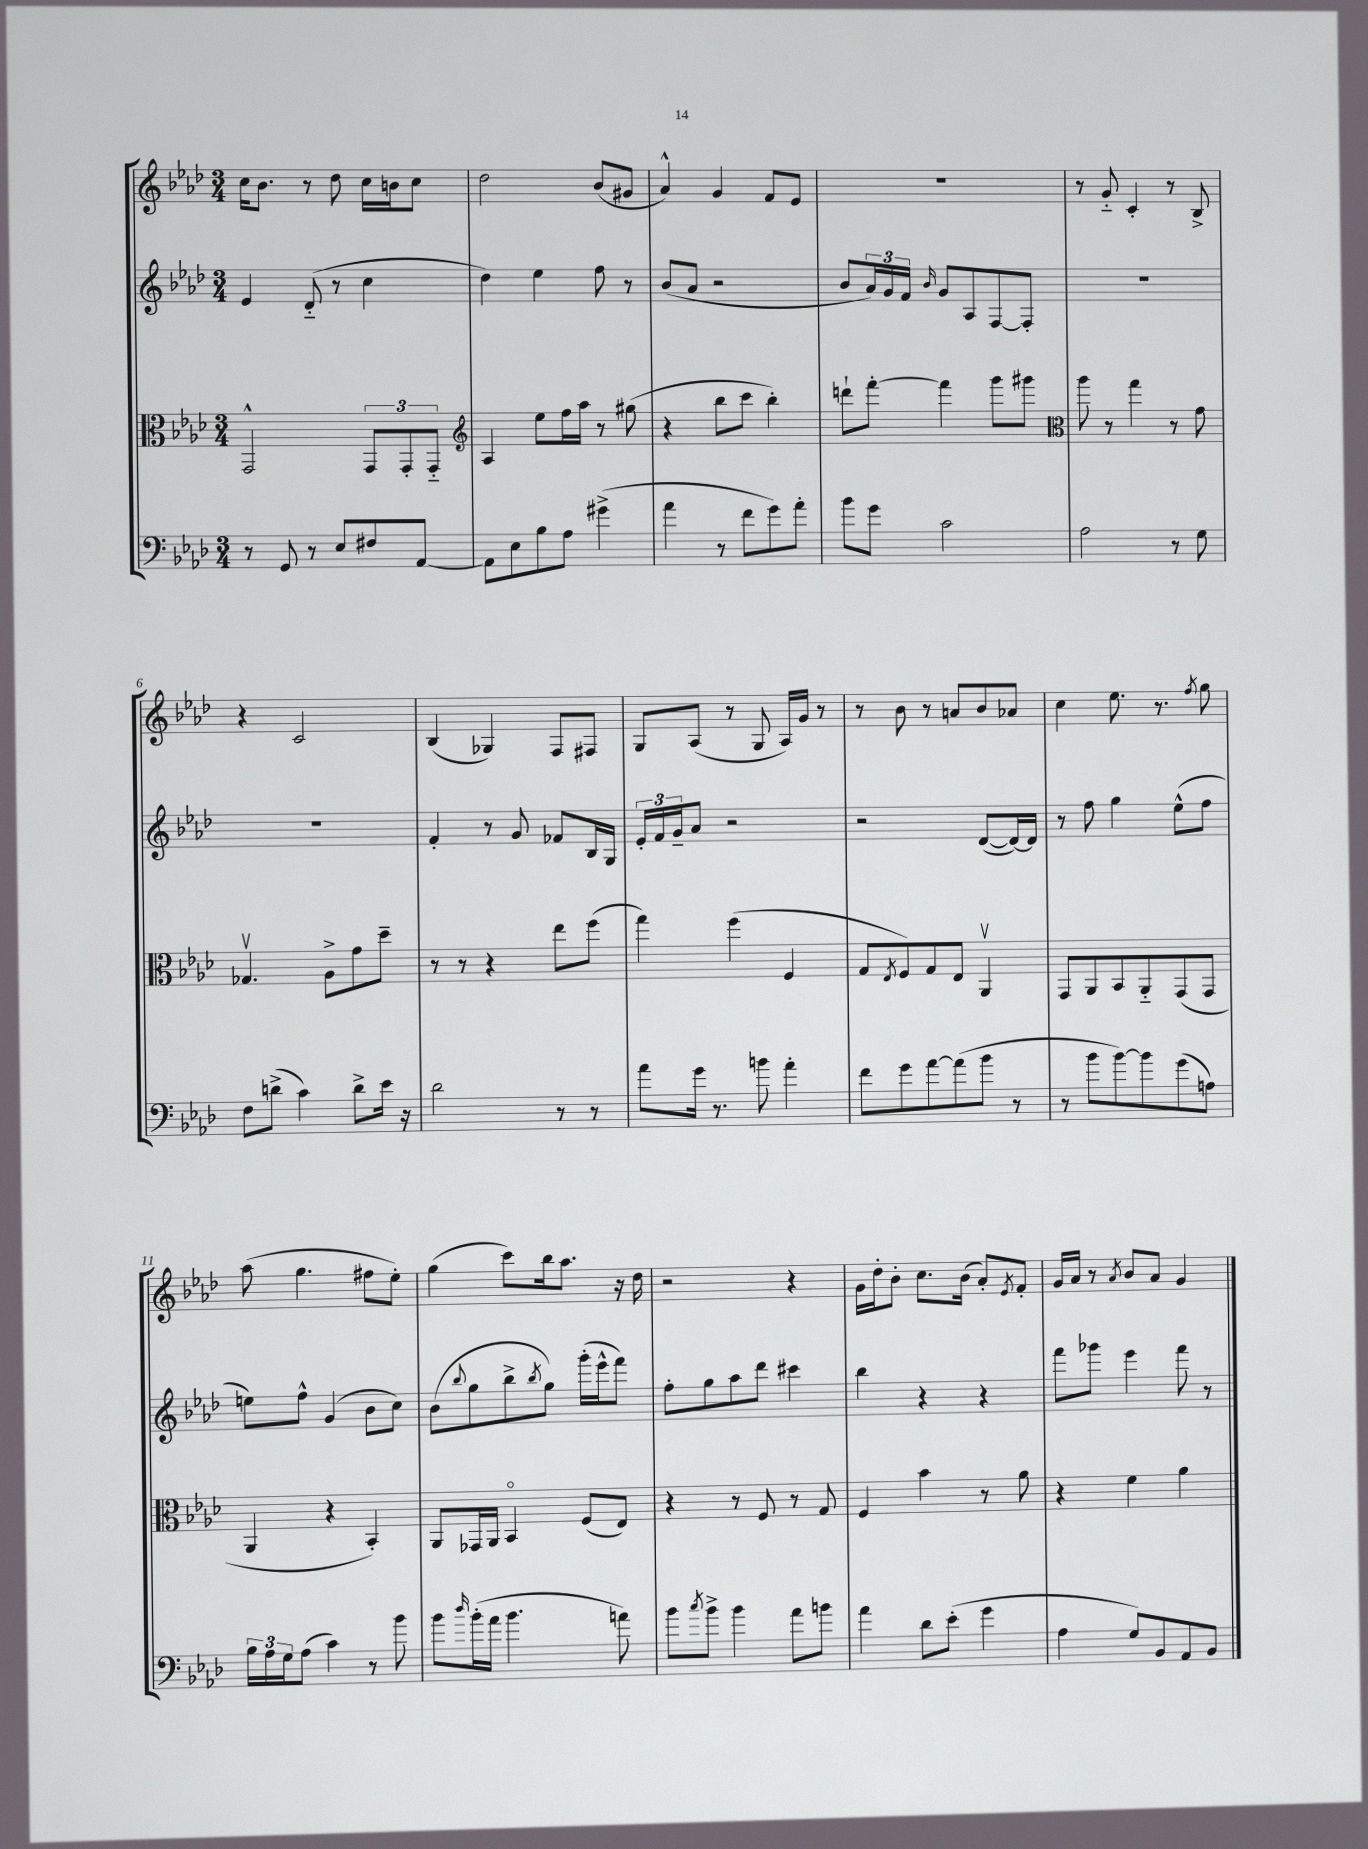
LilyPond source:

<<
\new StaffGroup <<
\new Staff = "s0" {
    \clef treble \key aes \major \numericTimeSignature \time 3/4
    c''16 bes'8. r8 des''8 c''16 b'16 c''8 |
    des''2 bes'8( gis'8 |
    aes'4-^) g'4 f'8 ees'8 |
    R2. |
    r8 g'8-_ c'4-. r8 bes8-> |
    r4 c'2 |
    bes4( ges4) f8 fis8 |
    g8 aes8( r8 g8 aes16) g'16 r8 |
    r8 bes'8 r8 a'8 bes'8 aes'8 |
    c''4 ees''8. r8. \acciaccatura { f''8 } g''8 |
    aes''8( g''4. fis''8 ees''8-.) |
    g''4( c'''8) bes''16 aes''8. r16 des''16 |
    r2 r4 |
    g'16 des''16-. bes'8-. c''8. bes'16( aes'8-.) \acciaccatura { ees'8 } f'8-. |
    g'16 aes'16 r8 \acciaccatura { aes'8 } bes'8 aes'8 g'4 \bar "|." |
}
\new Staff = "s1" {
    \clef treble \key aes \major \numericTimeSignature \time 3/4
    ees'4 des'8-_( r8 c''4 |
    des''4) ees''4 f''8 r8 |
    bes'8( aes'8 r2 |
    bes'8 \tuplet 3/2 { aes'16) g'16 f'16 } \grace { bes'16 } g'8 aes8 f8~ f8-. |
    R2. |
    R2. |
    f'4-. r8 g'8 fes'8 bes16 g16 |
    \tuplet 3/2 { ees'16-. f'16 g'16-- } aes'8 r2 |
    r2 des'8~( des'16~) des'16 |
    r8 f''8 g''4 ees''8-^( f''8 |
    e''8) f''8-^ g'4( bes'8 c''8) |
    bes'8( \appoggiatura { bes''8 } g''8 bes''8-> \acciaccatura { bes''8 } g''8) g'''16-.( ees'''16-^ f'''8) |
    f''8-. g''8 aes''8 des'''8 cis'''4 |
    bes''4 r4 r4 |
    f'''8 ges'''8 ees'''4 f'''8 r8 \bar "|." |
}
\new Staff = "s2" {
    \clef alto \key aes \major \numericTimeSignature \time 3/4
    g,2-^ \tuplet 3/2 { g,8 g,8-. g,8-_ } |
    \clef treble aes4 ees''8 f''16 aes''16 r8 gis''8( |
    r4 bes''8 c'''8 bes''4-.) |
    d'''8-! f'''8~-. f'''4 g'''8 gis'''8 |
    \clef alto aes''8 r8 g''4 r8 g'8 |
    ges4.\upbow aes8-> g'8 des''8-- |
    r8 r8 r4 ees''8 f''8( |
    g''4) f''4( f4 |
    g8 \acciaccatura { ees8 } f8) g8 ees8 aes,4\upbow |
    g,8 aes,8 bes,8 aes,8-_ g,8( g,8 |
    aes,4 r4 bes,4-.) |
    aes,8 ges,16 aes,16 bes,4\flageolet f8( ees8) |
    r4 r8 f8 r8 g8 |
    f4 bes'4 r8 aes'8 |
    r4 f'4 aes'4 \bar "|." |
}
\new Staff = "s3" {
    \clef bass \key aes \major \numericTimeSignature \time 3/4
    r8 g,8 r8 ees8 fis8 aes,8~ |
    aes,8 ees8 bes8 aes8 gis'4->( |
    aes'4 r8 f'8 g'8) aes'8-. |
    bes'8 g'8 c'2 |
    aes2 r8 g8 |
    f8 d'8->( c'4) d'8-> ees'16 r16 |
    des'2 r8 r8 |
    aes'8 g'16 r8. b'8 aes'4-. |
    f'8 g'8 aes'8~ aes'8( bes'8 r8 |
    r8 bes'8 bes'8~) bes'8 g'8( a8) |
    \tuplet 3/2 { bes16 aes16 g16 } aes8( c'4) r8 bes'8 |
    bes'8 \grace { des''16 } bes'16-.( aes'16 bes'4. a'8) |
    bes'8 \acciaccatura { c''8 } bes'8-> bes'4 aes'8 b'8 |
    aes'4 des'8 ees'8-.( g'4 |
    aes4 g8) bes,8 aes,8 bes,8 \bar "|." |
}
>>
>>
